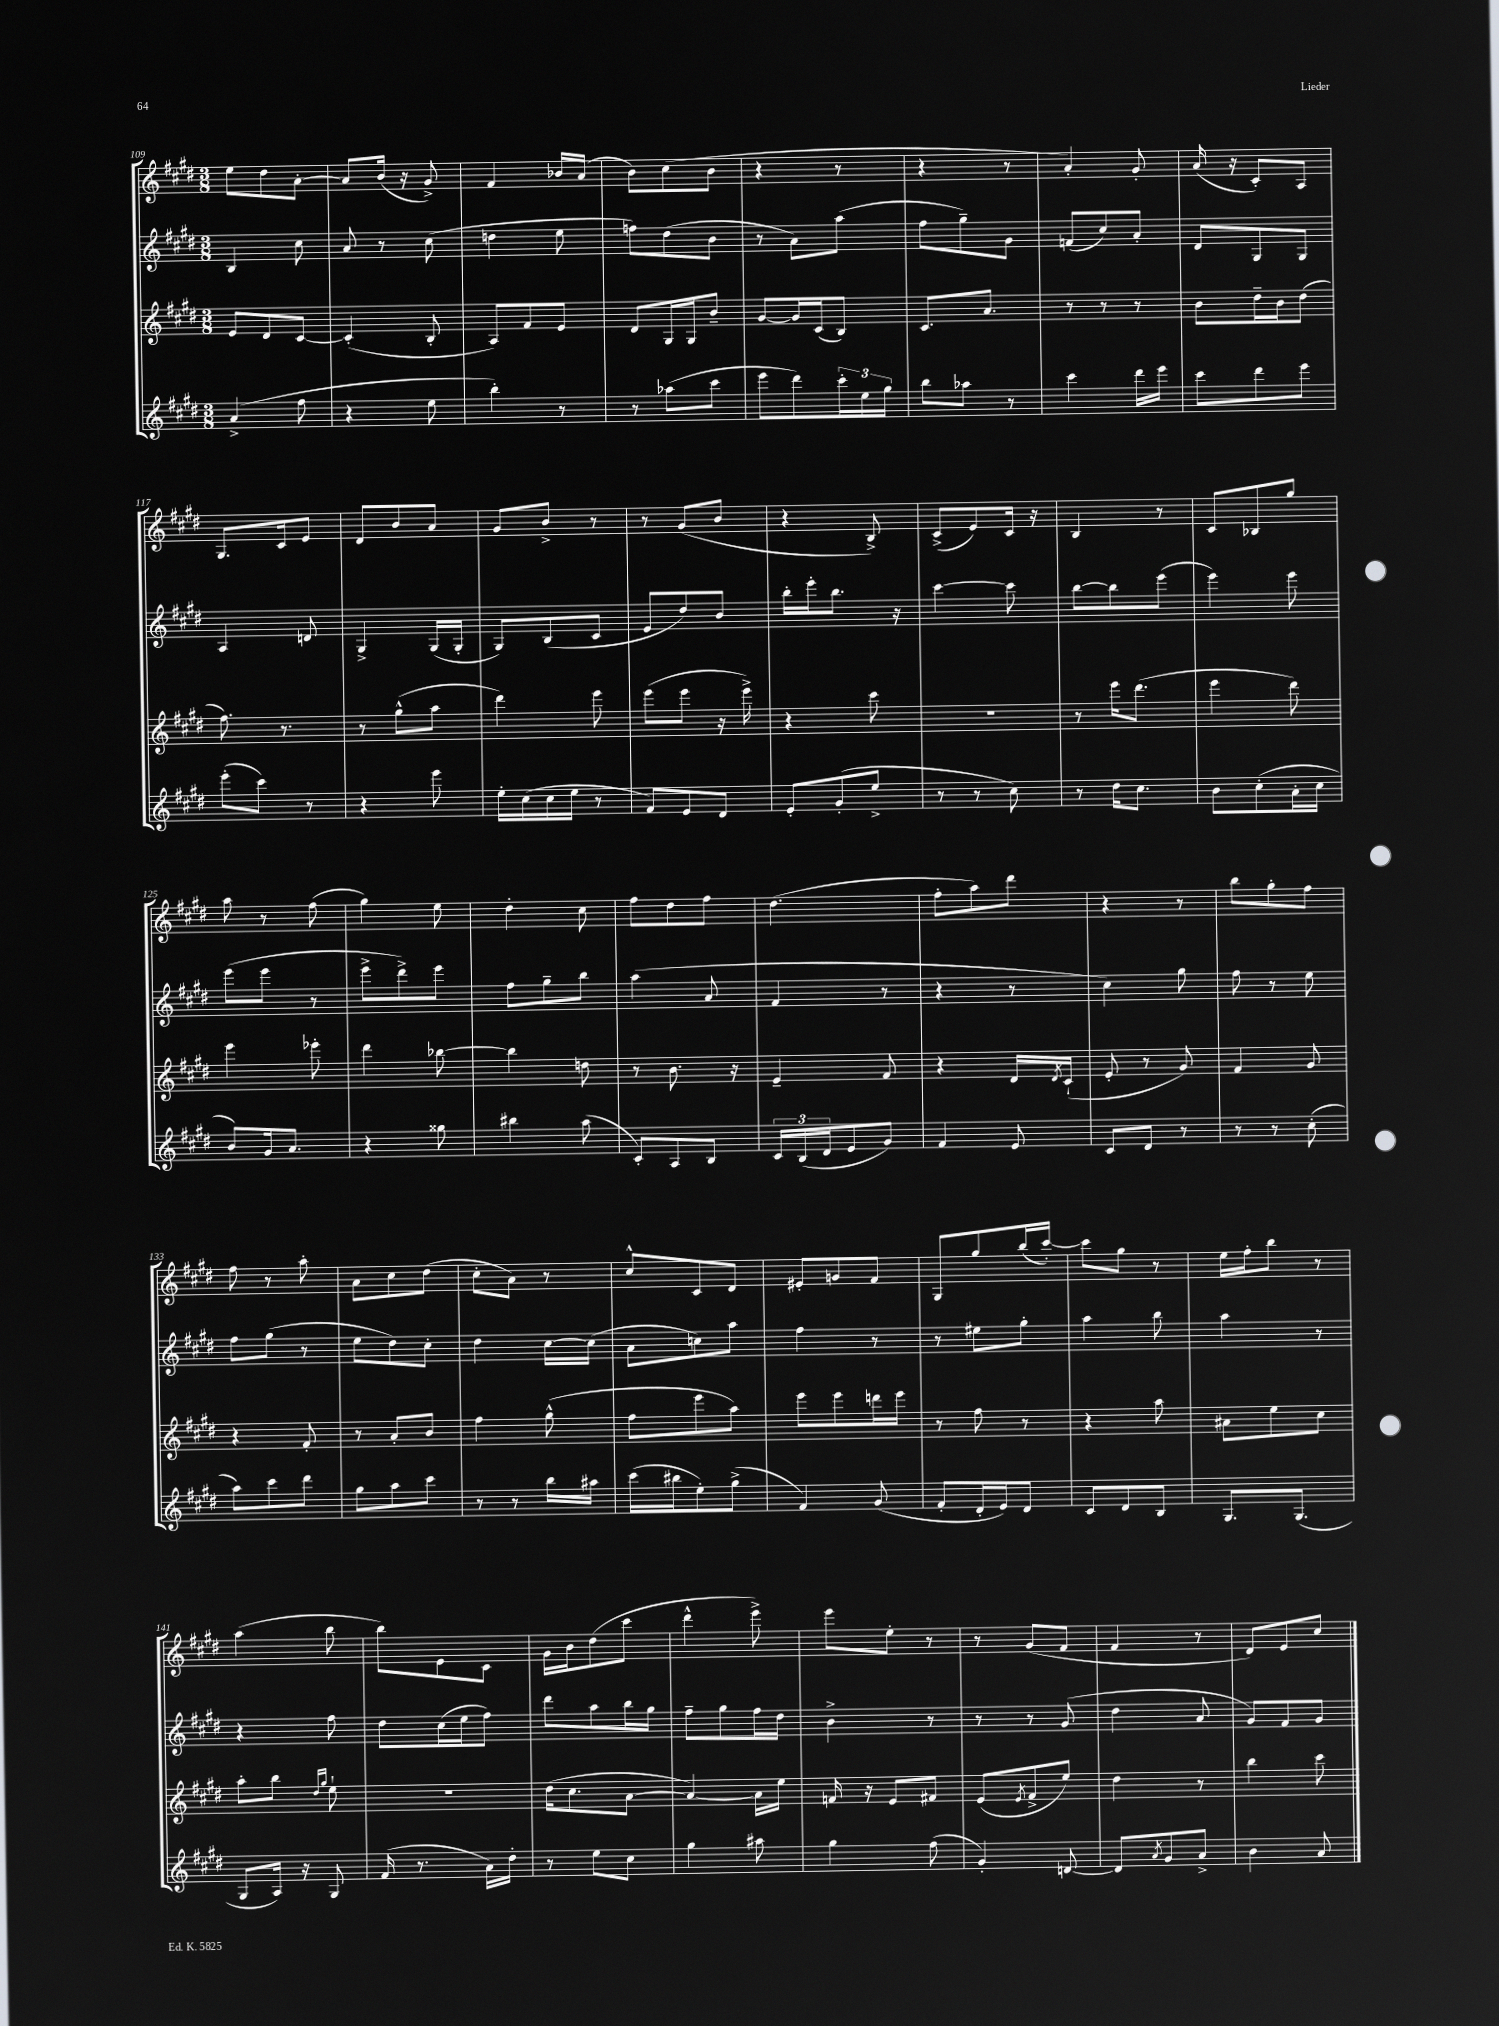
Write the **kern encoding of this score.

**kern	**kern	**kern	**kern
*staff4	*staff3	*staff2	*staff1
*clefG2	*clefG2	*clefG2	*clefG2
*k[f#c#g#d#]	*k[f#c#g#d#]	*k[f#c#g#d#]	*k[f#c#g#d#]
*M3/8	*M3/8	*M3/8	*M3/8
(4a^	8e	4B	8ee
.	8d#	.	8dd#
8ff#	[8c#	8cc#	[8a'
=	=	=	=
4r	(4c#']	8a	8a]
.	.	8r	(16b
.	.	.	16r
8ee	8B'	(8cc#	8g#^)
=	=	=	=
4bb')	8A)	4dd	4f#
.	8f#	.	.
8r	8e	8ee	16b-
.	.	.	(16a
=	=	=	=
8r	8d#	8ff)	8b)
(8aa-	16G#	(8dd#	(8cc#
.	16G#	.	.
8ccc#	8b~	8b	8b
=	=	=	=
8eee	[8g#	8r	4r
8ddd#)	16g#]	8a)	.
.	(16c#	.	.
24ccc#'	8B)	(8aa	8r
24ee	.	.	.
24gg#	.	.	.
=	=	=	=
8bb	8.c#	8ff#	4r
8aa-	.	8gg#~)	.
.	8.a	.	.
8r	.	8g#	8r
=	=	=	=
4ccc#	8r	(8f	4a')
.	8r	8cc#)	.
16ddd#	8r	8a'	8g#'
16eee	.	.	.
=	=	=	=
8ccc#	8b	8d#	(16a
.	.	.	16r
8ddd#	16dd#~	8G#	8c#')
.	16b	.	.
8eee	(8dd#	8G#	8A
=	=	=	=
(8eee'	8.ff#)	4A	8.G#
8ccc#)	.	.	.
.	8.r	.	16c#
8r	.	8d	8e
=	=	=	=
4r	8r	4G#^	8d#
.	(8gg#^^	.	8b
8eee	8aa	(16G#	8a
.	.	16G#'	.
=	=	=	=
16ee'	4ddd#)	8G#)	8g#
(16cc#	.	.	.
16cc#	.	(8B	8b^
16ee	.	.	.
8r	8eee	8c#	8r
=	=	=	=
8f#)	(8eee	8e	8r
8e	8eee	8dd#)	(8g#
8d#	16r	8b	8b
.	16eee^)	.	.
=	=	=	=
8e'	4r	16bb'	4r
.	.	16eee'	.
(8g#'	.	8.bb	.
8ee^	8ccc#	.	8B^)
.	.	16r	.
=	=	=	=
8r	4.r	[4ccc#	(8c#^
8r	.	.	8e)
8cc#)	.	8ccc#]	16c#
.	.	.	16r
=	=	=	=
8r	8r	[8bb	4B
16dd#	16eee	8bb]	.
8.cc#	(8.ddd#	.	.
.	.	(8eee	8r
=	=	=	=
8b	4eee	4eee)	8c#
(8cc#'	.	.	8B-
16a'	8ddd#)	8eee	8gg#
16cc#	.	.	.
=	=	=	=
8b)	4eee	(8eee	8aa
16g#	.	8eee	8r
8.a	.	.	.
.	8eee-'	8r	(8ff#
=	=	=	=
4r	4ddd#	8eee^	4gg#)
.	.	8ddd#^)	.
8gg##	[8bb-	8eee	8ee
=	=	=	=
4bb#	4bb-]	8ff#	4dd#'
.	.	8gg#~	.
(8aa	8dd	8bb	8cc#
=	=	=	=
8c#')	8r	(4aa	8ff#
8A	8.b	.	8dd#
8B	.	8a	8ff#
.	16r	.	.
=	=	=	=
24c#	4e~	4f#	(4.dd#
(24B	.	.	.
24d#	.	.	.
8e	.	.	.
8g#)	8f#	8r	.
=	=	=	=
4f#	4r	4r	8ff#'
.	.	.	8aa)
8e	16d#	8r	8ddd#
.	8qd#	.	.
.	(16c#`	.	.
=	=	=	=
8c#	8e'	4cc#)	4r
8d#	8r	.	.
8r	8g#)	8gg#	8r
=	=	=	=
8r	4f#	8ff#	8bb
8r	.	8r	8gg#'
(8cc#'	8g#	8ee	8ff#
=	=	=	=
8aa)	4r	8ff#	8ff#
8ccc#	.	(8gg#	8r
8ddd#	8f#'	8r	8aa'
=	=	=	=
8gg#	8r	8ee	8a
8aa	8a'	8dd#)	8cc#
8ccc#	8b	8cc#'	(8dd#
=	=	=	=
8r	4ff#	4dd#	8cc#'
8r	.	.	8a)
16bb	(8gg#^^	[16cc#	8r
16aa#	.	(16cc#]	.
=	=	=	=
(16ccc#	8ff#	8a	8cc#^^
16bb#	.	.	.
8ee')	8eee	8cc)	8c#
(8gg#^	8aa)	8aa	8d#
=	=	=	=
4f#)	8eee	4ff#	8e#'
.	8eee	.	8g
(8g#	16ddd	8r	8f#
.	16eee	.	.
=	=	=	=
8f#'	8r	8r	8G#
16d#'	8ff#	8ee#	8gg#
16e)	.	.	.
8d#	8r	8gg#'	(16bb
.	.	.	[16ccc#')
=	=	=	=
8c#	4r	4aa	8ccc#]
8d#	.	.	8gg#
8B	8aa	8bb	8r
=	=	=	=
8.G#	8a#	4aa	16ee
.	.	.	16ff#'
.	8ee	.	8bb
(8.G#	.	.	.
.	8cc#	8r	8r
=	=	=	=
8G#	8aa'	4r	(4aa
16A)	8bb	.	.
16r	.	.	.
.	16qqdd#	.	.
.	16qqgg#	.	.
8G#	8ee`	8ff#	8bb
=	=	=	=
(16f#	4.r	8dd#	8bb)
8.r	.	.	.
.	.	(16cc#	8e
.	.	16ee	.
16a)	.	8ff#)	8c#
16dd#'	.	.	.
=	=	=	=
8r	(16dd#	8ddd#	16g#
.	8.cc#	.	16b
8ee	.	8aa	(8dd#
8cc#	[8a	16bb	8ccc#
.	.	16gg#	.
=	=	=	=
4gg#	4a_)	8ff#~	4ddd#^^
.	.	8gg#	.
8aa#	16a]	16ff#	8eee^)
.	16ee	16dd#	.
=	=	=	=
4gg#	16f	4b^	8eee
.	16r	.	.
.	8e	.	8ee'
(8ff#	8f#	8r	8r
=	=	=	=
4g#')	(8e	8r	8r
.	8qe	.	.
.	8f#^	8r	(8g#
[8d	8ee)	(8g#	8f#
=	=	=	=
8d]	4dd#	4dd#	4f#
8qa	.	.	.
8g#	.	.	.
8a^	8r	8a	8r
=	=	=	=
4b	4bb	8g#)	8d#)
.	.	8f#	8e
8a	8ccc#	8g#	8cc#
==	==	==	==
*-	*-	*-	*-
